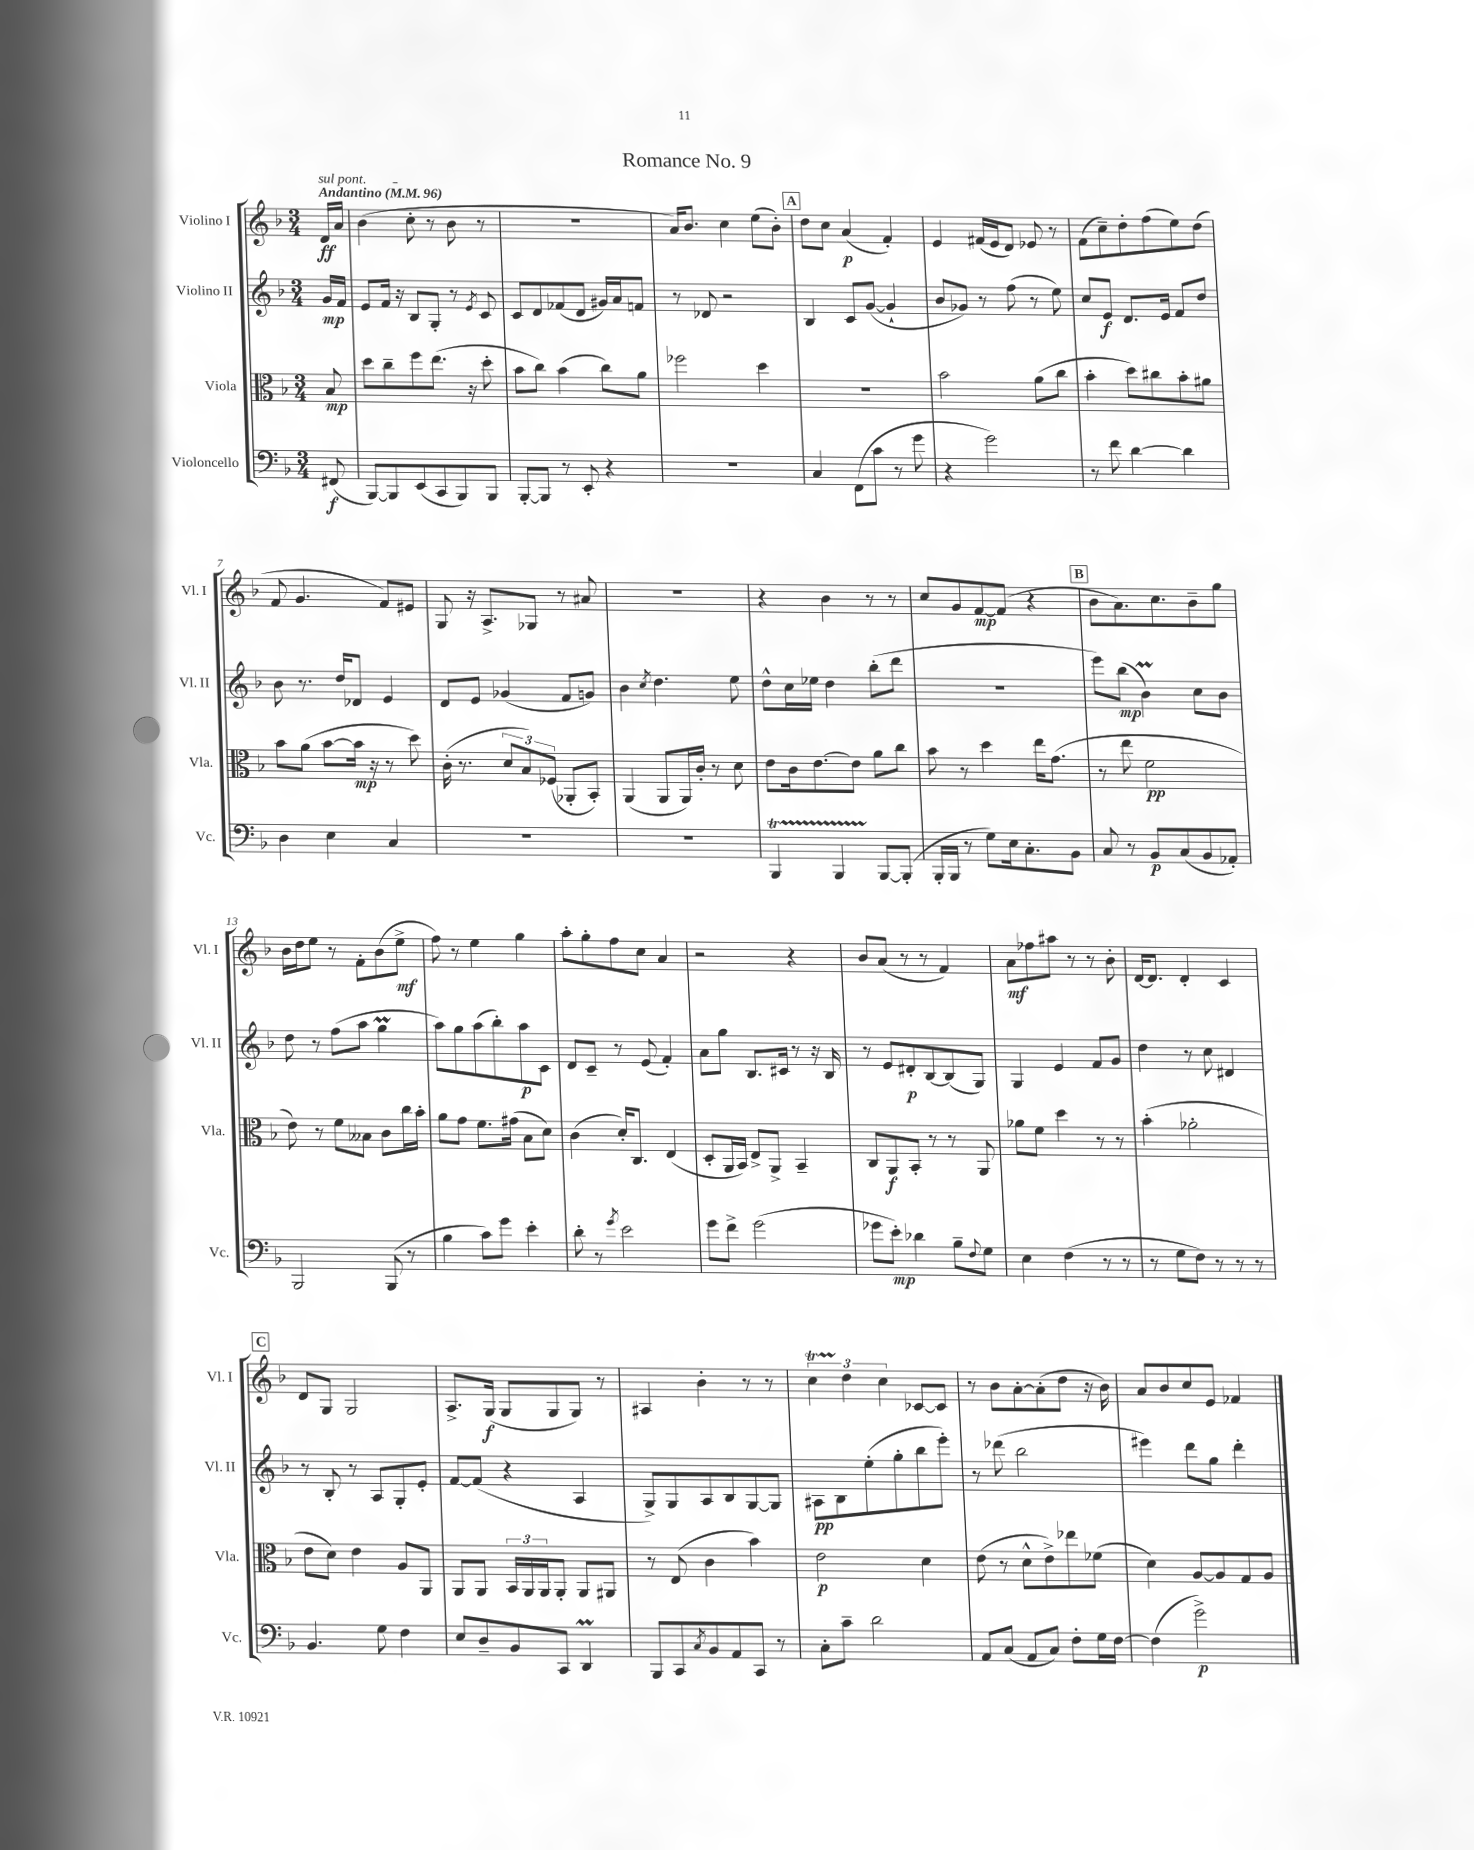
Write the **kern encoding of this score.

**kern	**kern	**kern	**kern
*staff4	*staff3	*staff2	*staff1
*clefF4	*clefC3	*clefG2	*clefG2
*k[b-]	*k[b-]	*k[b-]	*k[b-]
*M3/4	*M3/4	*M3/4	*M3/4
*MM96	*MM96	*MM96	*MM96
(8FF#	8B-	16g	16d
.	.	16f	16a
=	=	=	=
[8BBB-)	8dd	8e	(4b-
8BBB-]	8cc~	16f	.
.	.	16r	.
(8EE	8ff	8B-	8cc'
8CC	(8.ee	8G'	8r
8BBB-)	.	8r	8b-
.	16r	.	.
.	.	8qe	.
8BBB-	8dd'	8c	8r
=	=	=	=
[8BBB-'	8b-	8c	2.r
8BBB-]	8cc)	8d	.
8r	(4b-	(8f-	.
8EE'	.	8d	.
4r	8cc)	16g#)	.
.	.	16a	.
.	8a	8f	.
=	=	=	=
2.r	2ff-	8r	16a)
.	.	.	8.b-
.	.	8d-	.
.	.	2r	4cc
.	4dd	.	(8ee
.	.	.	8b-')
=	=	=	=
4C	2.r	4B-	8dd
.	.	.	8cc
(8FF	.	8c	(4a
8c	.	([8g	.
8r	.	4g`]	4f')
8g	.	.	.
=	=	=	=
4r	2b-	8b-	4e
.	.	8g-)	.
2g)	.	8r	(16f#
.	.	.	16e
.	.	(8ff	8d)
.	(8a	8r	8e-
.	8cc	8ee)	8r
=	=	=	=
8r	4b-'	8cc	(8f
8f	.	8e	8cc~)
[4d	8dd)	8.d	8dd'
.	8cc#	.	(8ff
.	.	16e	.
4d]	8b-'	8f	8ee)
.	8a#	8dd	(8dd
=	=	=	=
4D	8b-	8b-	8f
.	(8a	8.r	4.g
4E	[8b-	.	.
.	.	16dd	.
.	16b-]	8d-	.
.	16r	.	.
4C	8r	4e	8f)
.	8dd)	.	8e#
=	=	=	=
2.r	(16c'	8d	8G
.	8.r	.	.
.	.	8e	16r
.	.	.	8.A^
.	12d	(4g-	.
.	12B-)	.	.
.	.	.	8G-
.	(12F-	.	.
.	8AA-'	8f	8r
.	8BB-')	8g)	8a#
=	=	=	=
2.r	(4AA	4b-	2.r
.	.	8qcc	.
.	8AA	4.dd	.
.	16AA)	.	.
.	16c'	.	.
.	8r	.	.
.	8d	8ee	.
=	=	=	=
4BBB-	8e	8dd^^	4r
.	16c	16cc	.
.	[8.e	16ee-	.
4BBB-	.	4dd	4b-
.	8e]	.	.
[8BBB-	8a	(8bb-'	8r
(8BBB-']	8cc	8ddd	8r
=	=	=	=
16BBB-'	8b-	2.r	8cc
16BBB-	.	.	.
8r	8r	.	8g
8G)	4dd	.	[8f
16E	.	.	(8f]
8.C'	.	.	.
.	16ee	.	4r
.	(8.g	.	.
8BB-	.	.	.
=	=	=	=
8C	8r	8eee)	8b-
8r	8ee	(8bb-	8.a)
8BB-	2f	4b-)	.
.	.	.	8.cc
(8C	.	.	.
8BB-	.	8cc	8b-~
8AA-')	.	8b-	8gg
=	=	=	=
2BBB-	8e)	8dd	16b-
.	.	.	16dd
.	8r	8r	8ee
.	8f	(8ff	8r
.	8B--	8aa	8f'
(8BBB-	8c	4gg	(8b-
8r	16cc	.	8ee^
.	16b-'	.	.
=	=	=	=
4B-	8a	8aa)	8ff)
.	8g	8gg	8r
8c)	8.f	(8aa	4ee
8g	.	8bb-')	.
.	(16g#	.	.
4e'	8B-	8aa	4gg
.	8d)	8c	.
=	=	=	=
8d'	(4c	8d	8aa'
8r	.	8c~	8gg'
8qg	.	.	.
2e	16d')	8r	8ff
.	8.C	.	.
.	.	(8e	8cc
.	(4E	4f')	4a
=	=	=	=
8g	8D'	8a	2r
8f^	16AA	8gg	.
.	16BB-)	.	.
(2g	8E^	8.B-	.
.	8AA^	.	.
.	.	16c#	.
.	4BB-~	8r	4r
.	.	16r	.
.	.	16B-	.
=	=	=	=
8g-	8C	8r	8b-
8e')	8AA	8e	(8a
4d-	8BB-'	8d#'	8r
.	8r	[8B-	8r
8B-~	8r	(8B-]	4f)
8qqF	.	.	.
8G	8AA	8G)	.
=	=	=	=
4E	8a-	4G	8a
.	8f	.	8ff-
(4F	4dd	4e	8aa#
.	.	.	8r
8r	8r	8f	8r
8r	8r	8g	8b-'
=	=	=	=
8r	(4b-'	4dd	[16d
.	.	.	8.d]
8G	.	.	.
8F)	2a-'	8r	4d'
8r	.	8cc	.
8r	.	4d#	4c
8r	.	.	.
=	=	=	=
4.BB-	8e	8r	8d
.	8d)	8B-'	8G
.	4e	8r	2G
8G	.	8A	.
4F	8A	8G'	.
.	8AA	8e'	.
=	=	=	=
8E	8AA	[8f	8.A^
8D~	8AA	(8f]	.
.	.	.	(16G
8BB-	24BB-	4r	8G
.	24AA	.	.
.	24AA	.	.
8CC	8AA'	.	8G
4DD	8AA	4A	8G)
.	8AA#	.	8r
=	=	=	=
8BBB-	8r	8G^)	4A#
8CC	(8E	8G	.
8qC	.	.	.
8BB-	4c	8A	4b-'
8AA	.	8B-	.
8CC	4b-)	[8G	8r
8r	.	8G]	8r
=	=	=	=
8C'	2e	8A#	6cc
8c~	.	8B-	.
.	.	.	6dd
2d	.	(8ee'	.
.	.	.	6cc
.	.	8gg'	.
.	4d	8bb-	[8c-
.	.	8eee')	8c-]
=	=	=	=
8AA	(8e	8r	8r
(8C	8r	(8ddd-	8b-
8AA	8d^^	2bb-	[8a'
8C)	8e^)	.	(8a']
8F'	8ee-	.	8dd
16G	(8f-	.	16r
[16F	.	.	16b-)
=	=	=	=
(4F]	4d)	4eee#)	8a
.	.	.	8b-
2g^)	[8A	8ddd	8cc
.	8A]	8gg	8e
.	8G	4ddd'	4f-
.	8A	.	.
==	==	==	==
*-	*-	*-	*-
